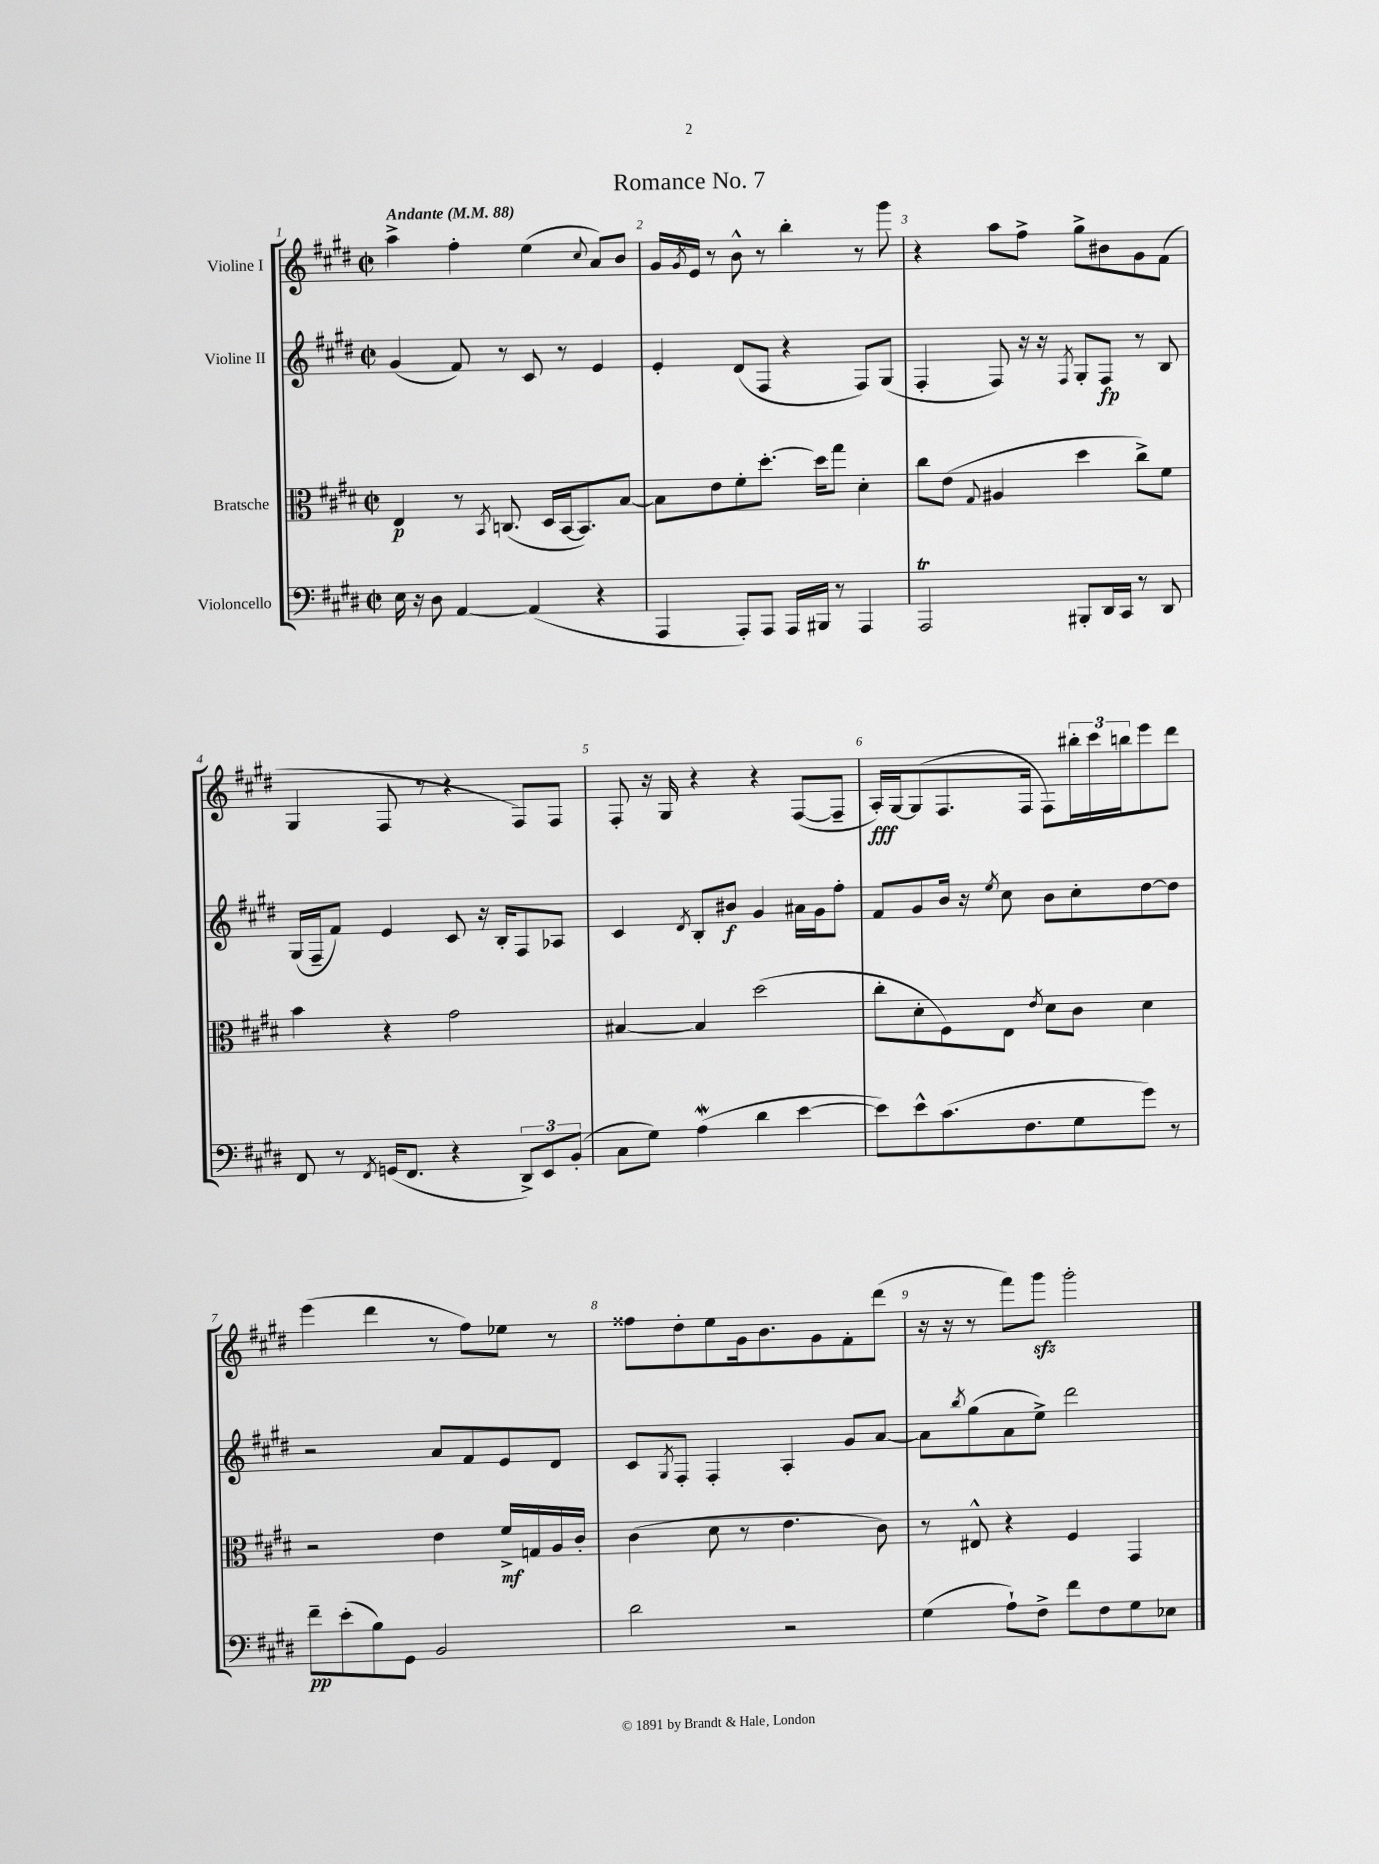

**kern	**kern	**kern	**kern
*staff4	*staff3	*staff2	*staff1
*clefF4	*clefC3	*clefG2	*clefG2
*k[f#c#g#d#]	*k[f#c#g#d#]	*k[f#c#g#d#]	*k[f#c#g#d#]
*M2/2	*M2/2	*M2/2	*M2/2
*met(c|)	*met(c|)	*met(c|)	*met(c|)
*MM88	*MM88	*MM88	*MM88
16E\	4E/	(4g#/	4aa^\
16r	.	.	.
8D#\	.	.	.
[4AA/	8r	8f#/)	4ff#'\
.	8qBB/	.	.
.	(8.C/	8r	.
(4AA/]	.	8c#/	(4ee\
.	16D#/LL	.	.
.	[16BB/J	8r	.
.	8.BB/])	.	.
.	.	.	8qqcc#/
4r	.	4e/	8a/L)
.	[8B/J	.	8b/J
=	=	=	=
4AAA/	8B\]L	4e'/	16g#/LL
.	.	.	8qg#/
.	.	.	16e/JJ
.	8e\	.	8r
8AAA'/L)	8f#'\	(8d#/L	8b^^\
8AAA/J	[8.dd#'\J	8F#/J	8r
16AAA/LL	.	4r	4bb'\
16BBB#/JJ	16dd#\]LK	.	.
8r	8gg#\J	.	.
4AAA/	4d#'\	8F#/L)	8r
.	.	(8G#/J	8ggg#\
=	=	=	=
2AAA/	8cc#\L	4F#'/	4r
.	(8e\J	.	.
.	8qqG#/	.	.
.	4A#/	8F#/)	8aa\L
.	.	16r	8ff#^\J
.	.	16r	.
.	.	8qF#/	.
8BBB#'/L	4dd#\	8G#'/L	8gg#^\L
16DD#/L	.	8F#/J	8b#\
16CC#/JJ	.	.	.
8r	8cc#^\L)	8r	8g#\
8DD#/	8f#\J	8B/	(8f#\J
=	=	=	=
8FF#/	4b\	(16G#/LL	4G#/
.	.	16F#~/J	.
8r	.	8f#/J)	.
8qFF#/	.	.	.
(16GG/LK	4r	4e/	8F#/
8.FF#/J	.	.	.
.	.	.	8r
4r	2g#\	8c#/	4r
.	.	16r	.
.	.	16B'/LK	.
12DD#^/L)	.	8F#/	8F#/L)
12EE/	.	.	.
.	.	8A-/J	8F#/J
(12BB'/J	.	.	.
=	=	=	=
8C#\L	[4B#/	4c#/	8F#'/
8G#\J)	.	.	16r
.	.	.	16G#/
.	.	8qd#/	.
(4A\	4B#/]	8B'/L	4r
.	.	8b#/J	.
4d#\	(2dd#\	4g#/	4r
[4e\	.	16a#\LL	([8F#/L
.	.	16g#\J	.
.	.	8ff#'\J	8F#~/]J
=	=	=	=
8e\]L)	8cc#'\L	8f#/L	16A'/LL)
.	.	.	[16G#/J
8e^^\	8d#'\	8g#/	(8G#/]
(8.c#\	8F#\)	16b/Jk	8.F#/
.	.	16r	.
.	.	8qee/	.
.	8E\J	8cc#\	.
8.F#\	.	.	16F#/Jk
.	8qe/	.	.
.	8d#\L	8b\L	8F#\L)
8G#\	8c#\J	8cc#'\	24bb#'\L
.	.	.	24ccc#\
.	.	.	24bb\J
8g#\J)	4d#\	[8dd#\	8eee\
8r	.	8dd#\]J	8ddd#\J
=	=	=	=
8f#~\L	2r	2r	(4eee\
(8e'\	.	.	.
8B\)	.	.	4ddd#\
8GG#\J	.	.	.
2BB/	4e\	8a/L	8r
.	.	8f#/	8ff#\L)
.	16f#^/LL	8e/	8ee-\J
.	16G/	.	.
.	16A/	8d#/J	8r
.	16c#'/JJ	.	.
=	=	=	=
2d#\	(4c#\	8c#/L	8ff##\L
.	.	8qG#/	.
.	.	8F#'/J	8dd#'\
.	8d#\	4F#'/	8ee\
.	8r	.	16g#\k
.	.	.	8.b\
2r	4.e\	4A'/	.
.	.	.	8g#\
.	.	8g#/L	8f#'\
.	8c#\)	[8a/J	(8ddd#\J
=	=	=	=
(4G#\	8r	8a\]L	16r
.	.	.	16r
.	.	8qbb/	.
.	8E#^^/	(8gg#\	8r
8A`\L)	4r	8a\	8fff#\L)
8F#^\J	.	8ee^\J)	8ggg#\J
8f#\L	4F#/	2ddd#\	2ggg#'\
8F#\	.	.	.
8G#\	4GG#/	.	.
8E-\J	.	.	.
==	==	==	==
*-	*-	*-	*-
